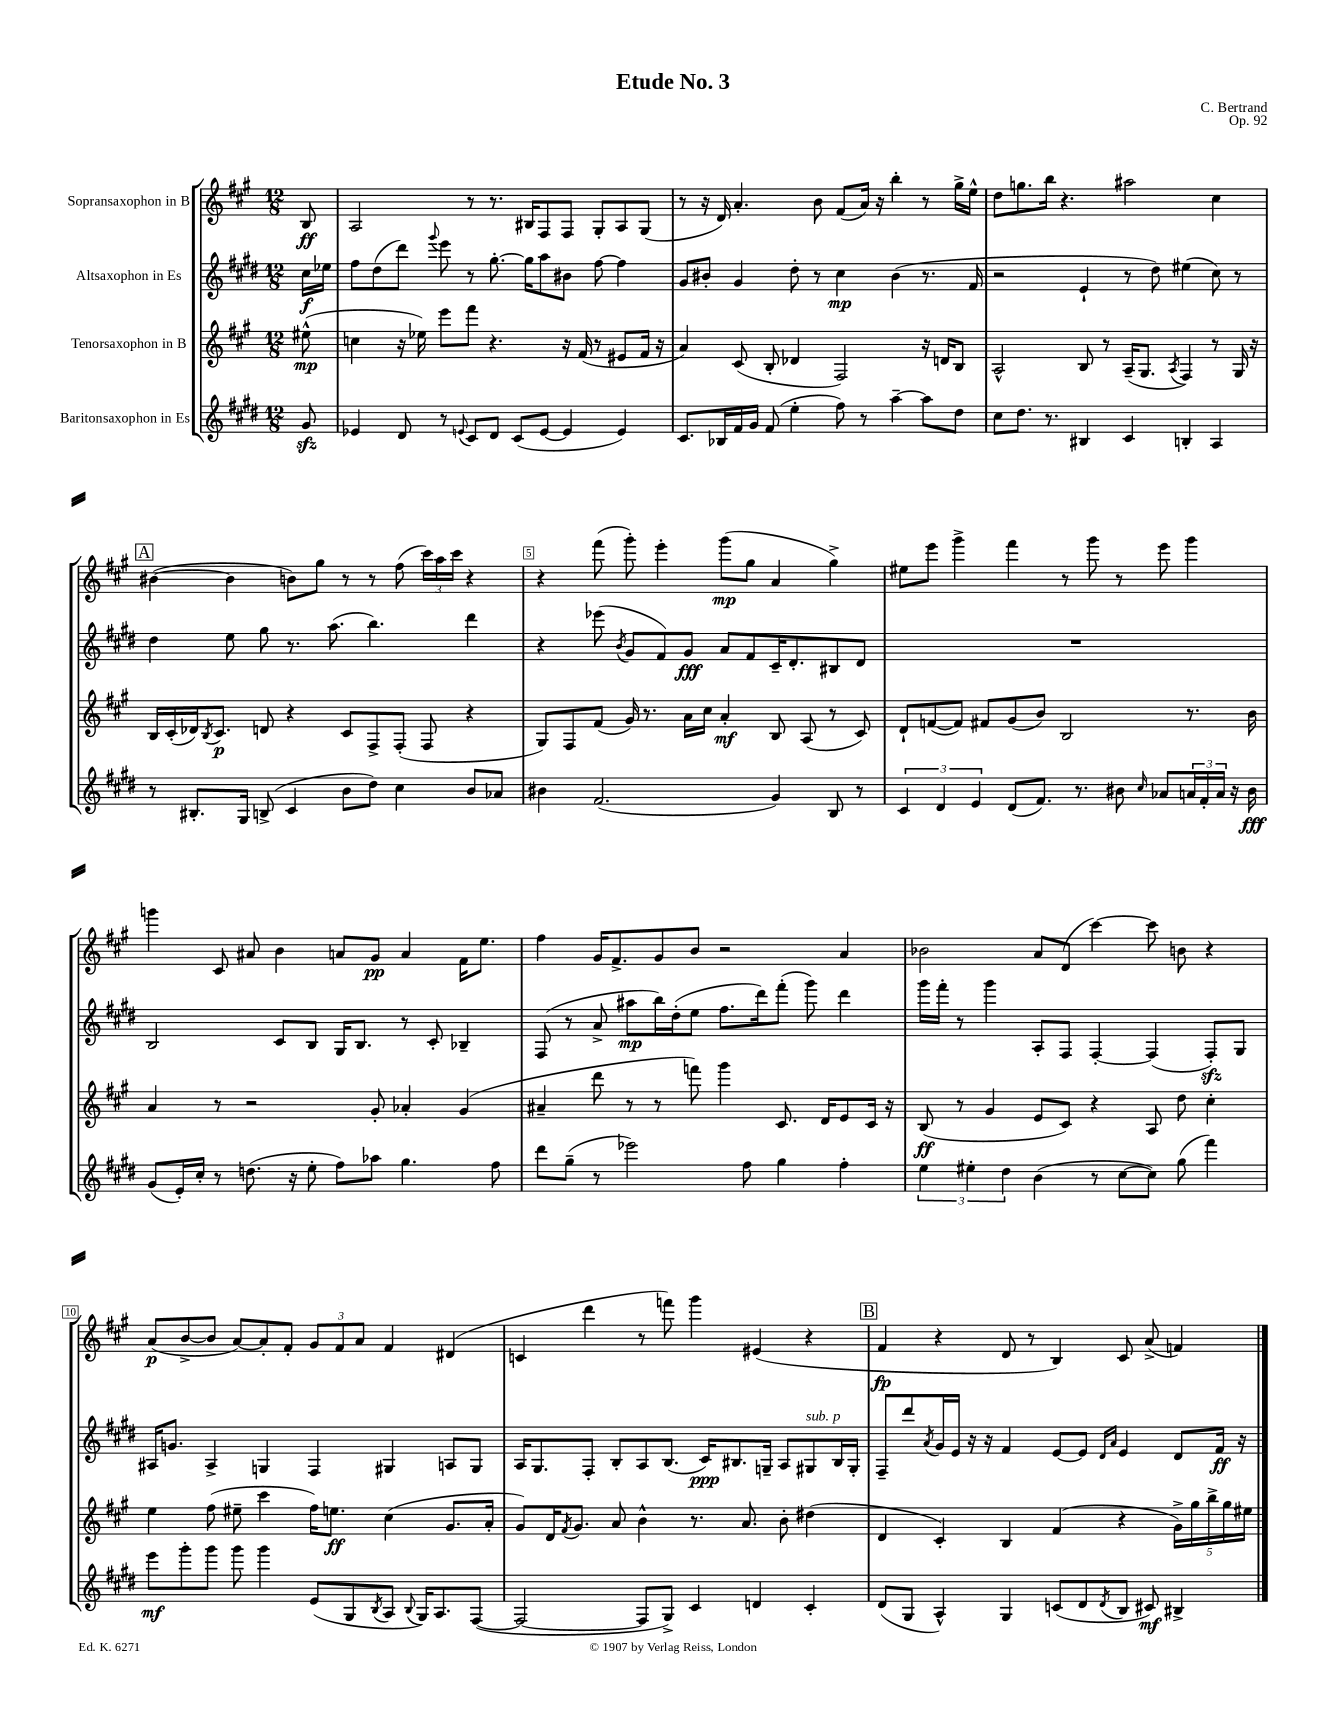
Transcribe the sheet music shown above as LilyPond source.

\header { title = "Etude No. 3" composer = "C. Bertrand" opus = "Op. 92" }
<<
\new StaffGroup <<
\new Staff = "s0" \with { instrumentName = "Sopransaxophon in B" } {
    \clef treble \key a \major \numericTimeSignature \time 12/8 \partial 8
    b8\ff |
    a2 r8 r8. bis16 fis8 fis8 gis8-. a8 gis8( |
    r8 r16 d'16) a'4.-. b'8 fis'8( a'16) r16 b''4-. r8 gis''16-> e''16-^ |
    d''8 g''8. b''16 r4. ais''2 cis''4 |
    \mark \markup { \box "A" } bis'4~( bis'4 b'8) gis''8 r8 r8 fis''8( \tuplet 3/2 { cis'''16) a''16 cis'''16 } r4 |
    r4 fis'''8( gis'''8-.) e'''4-. gis'''8\mp( gis''8 a'4 gis''4->) |
    eis''8 e'''8 gis'''4-> fis'''4 r8 gis'''8 r8 e'''8 gis'''4 |
    g'''4 cis'8 ais'8 b'4 a'8 gis'8\pp a'4 fis'16 e''8. |
    fis''4 gis'16 fis'8.-> gis'8 b'8 r2 a'4 |
    bes'2 a'8 d'8( cis'''4~) cis'''8 b'8 r4 |
    a'8\p( b'8~-> b'8 a'8~) a'8-. fis'8-. \tuplet 3/2 { gis'8 fis'8 a'8 } fis'4 dis'4( |
    c'4 d'''4 r8 f'''8) gis'''4 eis'4( r4 |
    \mark \markup { \box "B" } fis'4\fp r4 d'8 r8 b4) cis'8 a'8->( f'4) \bar "|." |
}
\new Staff = "s1" \with { instrumentName = "Altsaxophon in Es" } {
    \clef treble \key e \major \numericTimeSignature \time 12/8 \partial 8
    cis''16\f ees''16 |
    fis''8 dis''8( dis'''8) \appoggiatura { gis'''8 } e'''8 r8 gis''8.~-. gis''16 a''8 bis'8 fis''8~ fis''4 |
    gis'8 bis'8-. gis'4 dis''8-. r8 cis''4\mp bis'4( r8. fis'16 |
    r2 e'4-! r8 dis''8) eis''4( cis''8) r8 |
    \mark \markup { \box "A" } dis''4 e''8 gis''8 r8. a''8.( b''4.) dis'''4 |
    r4 ees'''8( \acciaccatura { b'8 } gis'8 fis'8) gis'8\fff a'8 fis'8 cis'16-- dis'8.-. bis8 dis'8 |
    R1. |
    b2 cis'8 b8 gis16 b8. r8 cis'8-. bes4-- |
    fis8( r8 a'8-> ais''8\mp b''16) dis''16-.( e''8 fis''8. dis'''16) fis'''8-.( gis'''8) dis'''4 |
    gis'''16 fis'''16-. r8 gis'''4 a8-. fis8 fis4~-. fis4( fis8-.\sfz) gis8 |
    ais16 g'8. ais4-> g4 fis4 gis4 a8 gis8 |
    a16 gis8. fis8-. b8-. a8 b8.( cis'16\ppp) bis8. g16-- a8 gis8^\markup { \italic "sub. p" } bis16 gis16-. |
    \mark \markup { \box "B" } fis8-- dis'''8 \acciaccatura { a'8 } gis'16 e'16 r16 r16 fis'4 e'8~ e'8 \grace { dis'16 a'16 } e'4 dis'8 fis'16\ff r16 \bar "|." |
}
\new Staff = "s2" \with { instrumentName = "Tenorsaxophon in B" } {
    \clef treble \key a \major \numericTimeSignature \time 12/8 \partial 8
    eis''8-^\mp( |
    c''4 r16 ees''16) e'''8 fis'''8 r4. r16 fis'16( r8 eis'8 fis'16 r16 |
    a'4) cis'8( b8-. des'4 fis2) r16 d'16 b8 |
    a2-^ b8 r8 a16--( gis8. \acciaccatura { a8 } fis4) r8 gis16 r16 |
    \mark \markup { \box "A" } b16 cis'16-.( des'16) \acciaccatura { b8 } cis'8.\p d'8 r4 cis'8 fis8-> fis8-.( fis8 r4 |
    gis8) fis8 fis'8( gis'16) r8. a'16 cis''16 a'4-.\mf b8 a8( r8 cis'8) |
    d'8-! f'8~( f'8) fis'8 gis'8( b'8) b2 r8. b'16 |
    a'4 r8 r2 gis'8-. aes'4-. gis'4( |
    ais'4-- d'''8 r8 r8 f'''8) gis'''4 cis'8. d'16 e'8 cis'16 r16 |
    b8\ff( r8 gis'4 e'8 cis'8) r4 a8 d''8 cis''4-. |
    e''4 fis''8( eis''8-- cis'''4 fis''16) e''8.\ff cis''4( gis'8. a'16-. |
    gis'8) d'16 \acciaccatura { fis'8 } gis'8. a'8 b'4-^ r8. a'8. b'8-. dis''4( |
    \mark \markup { \box "B" } d'4 cis'4-.) b4 fis'4( r4 \tuplet 5/4 { gis'16->) gis''16 b''16-> gis''16 eis''16 } \bar "|." |
}
\new Staff = "s3" \with { instrumentName = "Baritonsaxophon in Es" } {
    \clef treble \key e \major \numericTimeSignature \time 12/8 \partial 8
    gis'8\sfz |
    ees'4 dis'8 r8 \appoggiatura { e'8 } cis'8 dis'8 cis'8( e'8~ e'4 e'4) |
    cis'8. bes16 fis'16 gis'16 fis'8( e''4-. fis''8) r8 a''4~-- a''8 dis''8 |
    cis''8 dis''8. r8. bis4 cis'4 b4-. a4 |
    \mark \markup { \box "A" } r8 bis8.-. gis16 b8->( cis'4 b'8 dis''8) cis''4 b'8 aes'8 |
    bis'4 fis'2.( gis'4) b8 r8 |
    \tuplet 3/2 { cis'4 dis'4 e'4 } dis'8( fis'8.) r8. bis'8 \grace { cis''16 } aes'8 \tuplet 3/2 { a'16 fis'16-. a'16 } r16 bis'16\fff |
    gis'8( e'16-.) cis''16-. r8 d''8.( r16 e''8-. fis''8) aes''8 gis''4. fis''8 |
    dis'''8 gis''8--( r8 ees'''2) fis''8 gis''4 fis''4-. |
    \tuplet 3/2 { e''4 eis''4-. dis''4 } b'4( r8 cis''8~ cis''8) gis''8( fis'''4) |
    e'''8\mf gis'''8-. gis'''8 gis'''8 gis'''4 e'8( gis8 \acciaccatura { b8 } a8 \appoggiatura { b8 } gis16) a8. fis8~( |
    fis2~ fis8 gis8->) cis'4 d'4 cis'4-. |
    \mark \markup { \box "B" } dis'8( gis8 a4-^) gis4 c'8( dis'8 \acciaccatura { dis'8 } b8 cis'8\mf) bis4-> \bar "|." |
}
>>
>>
\layout { \context { \Score \override BarNumber.break-visibility = ##(#f #t #t) barNumberVisibility = #(every-nth-bar-number-visible 5) \override BarNumber.stencil = #(make-stencil-boxer 0.1 0.3 ly:text-interface::print) } }
